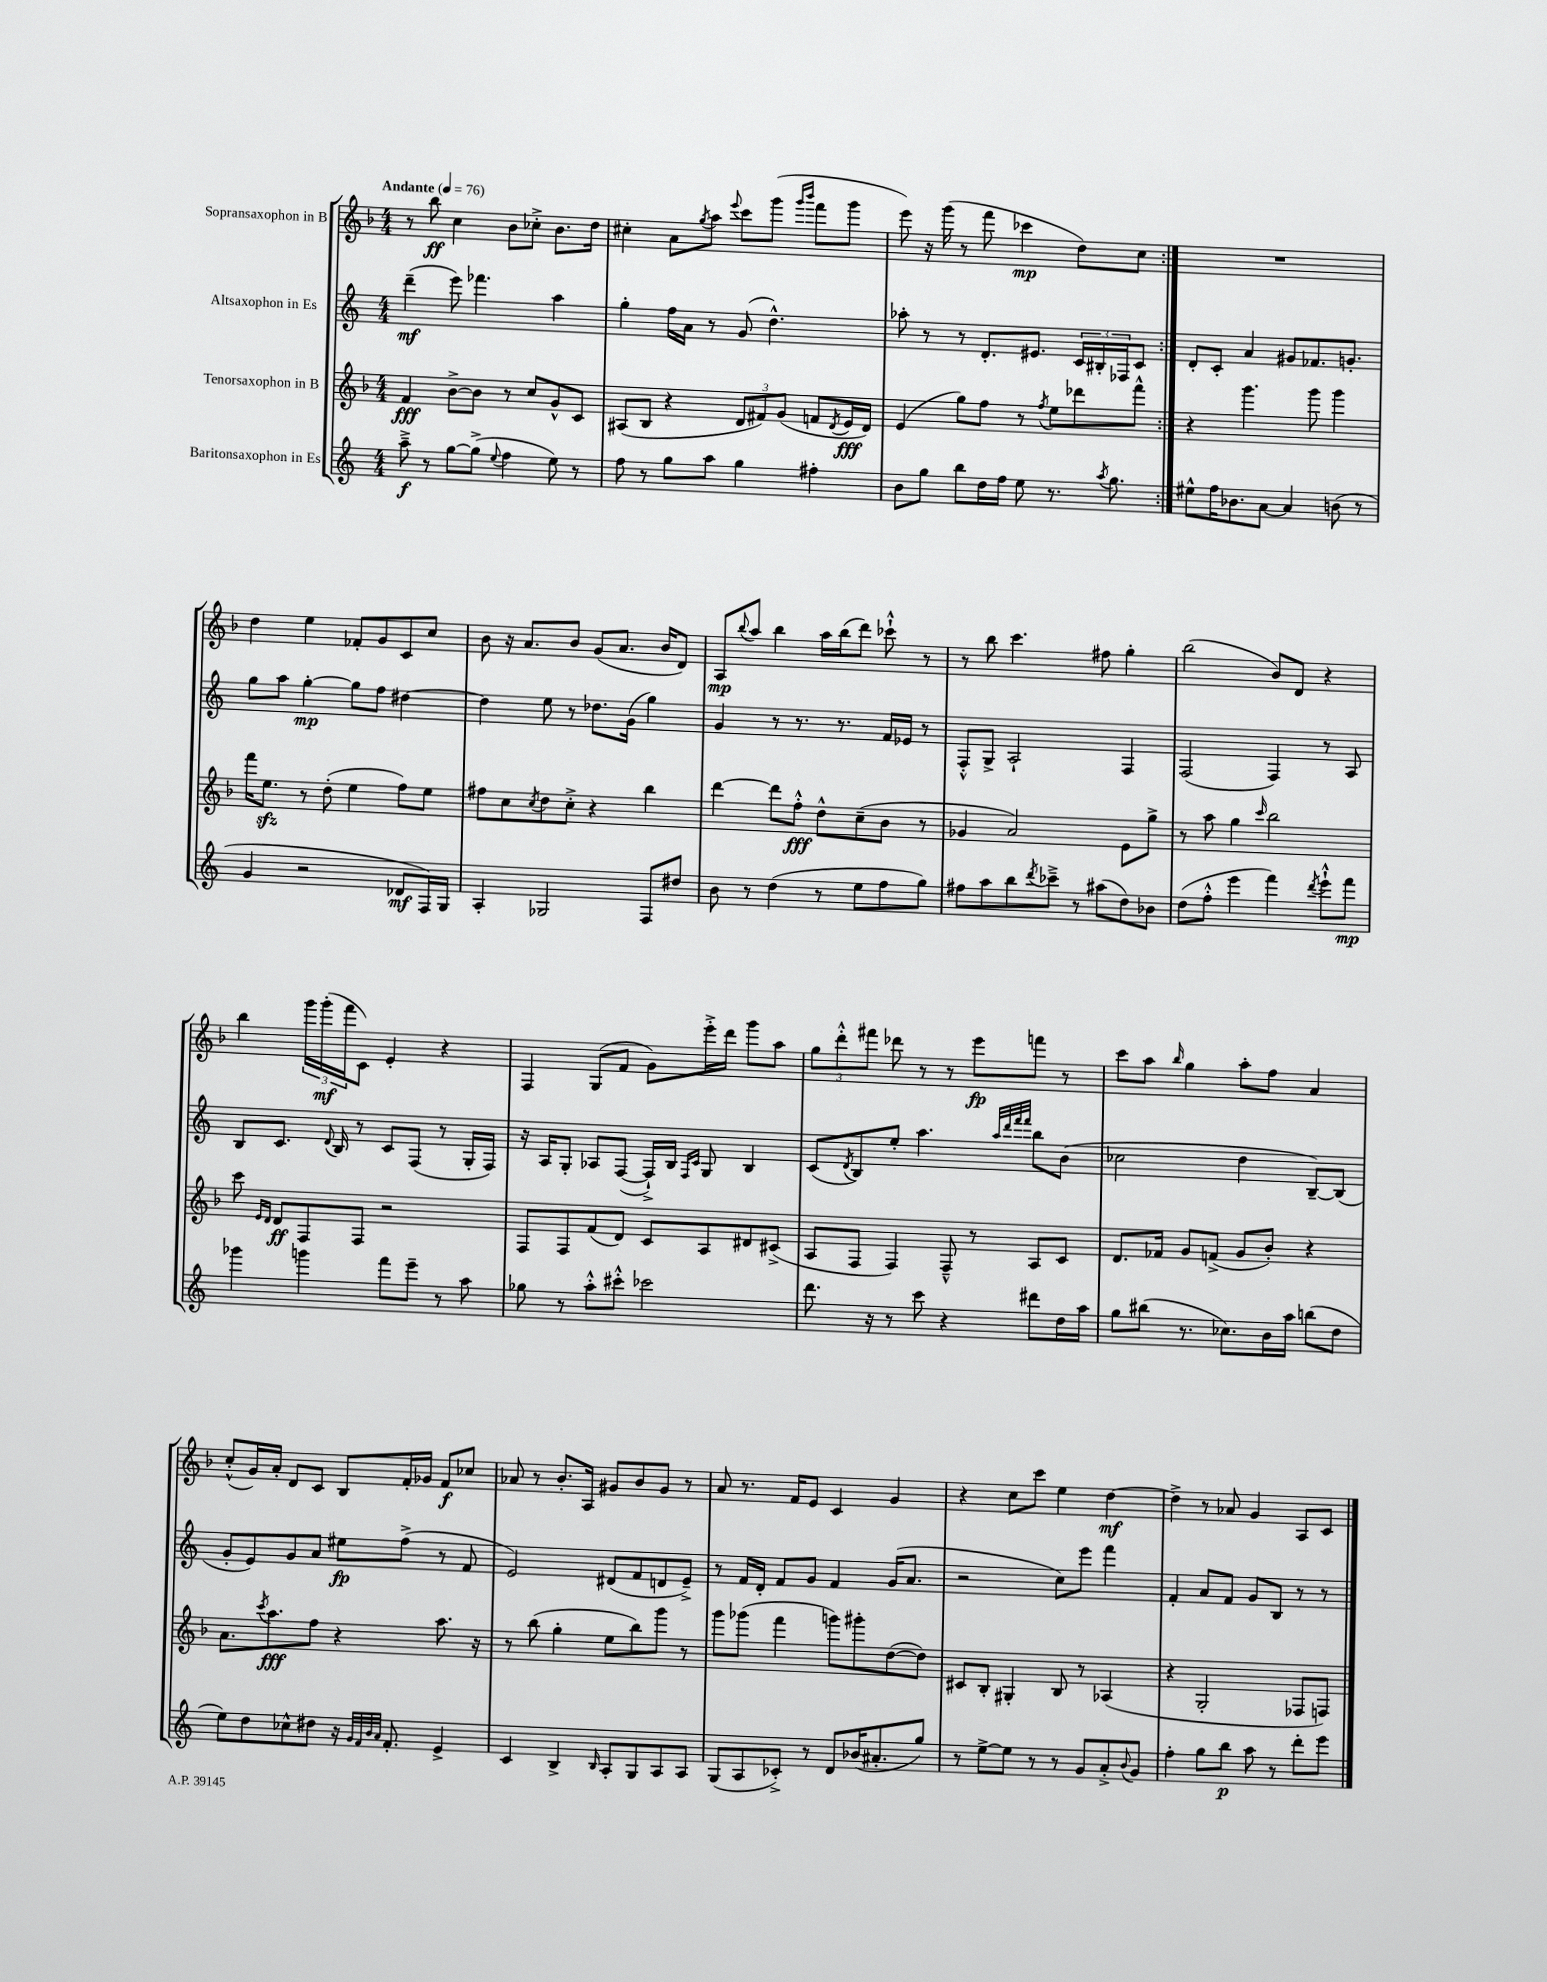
<<
\new StaffGroup <<
\new Staff = "s0" \with { instrumentName = "Sopransaxophon in B" } {
    \clef treble \key f \major \numericTimeSignature \time 4/4 \tempo "Andante" 4 = 76
    \repeat volta 2 { r8 bes''8\ff c''4 bes'8 ces''8-.-> bes'8. d''16 |
    cis''4-. a'8 \acciaccatura { g''8 } a''8 \appoggiatura { e'''8 } c'''8 g'''8( \grace { g'''16 bes'''16 } f'''8 g'''8 |
    e'''8) r16 g'''16( r8 f'''8 ces'''4\mp d''8) c''8 | }
    R1 |
    d''4 e''4 fes'8-. g'8 c'8 c''8 |
    bes'8 r16 a'8. bes'8 g'8( a'8. bes'16 d'8) |
    a8\mp \appoggiatura { bes''8 } a''8 bes''4 a''16 bes''16( d'''8) ces'''8-!-^ r8 |
    r8 bes''8 c'''4. fis''8 g''4-. |
    bes''2( bes'8) d'8 r4 |
    bes''4 \tuplet 3/2 { g'''16 g'''16-.\mf( f'''16 } c'8) e'4-. r4 |
    f4 g8( f'8 g'8) e'''16-.-> d'''16 g'''8 a''8 |
    \tuplet 3/2 { g''8 d'''8-.-^ fis'''8 } des'''8 r8 r8 e'''8\fp f'''8 r8 |
    c'''8 a''8 \grace { bes''16 } g''4 a''8-. f''8 a'4 |
    c''8-.-^( g'16) a'16-. d'8 c'8 bes8 f'16-. ges'16 f'8\f ces''8 |
    aes'8 r8 bes'8.-. a16 gis'8 bes'8 gis'8 r8 |
    a'8 r8. f'16 e'8 c'4 g'4 |
    r4 c''8 c'''8 e''4 d''4~\mf |
    d''4-> r8 aes'8 g'4 a8 c'8 \bar "|." |
}
\new Staff = "s1" \with { instrumentName = "Altsaxophon in Es" } {
    \clef treble \key c \major \numericTimeSignature \time 4/4
    \repeat volta 2 { d'''4--\mf( e'''8) fes'''4. a''4 |
    g''4-. f''16 a'16 r8 g'8( d''4.-^) |
    aes''8-. r8 r8 d'8.-. eis'8. \tuplet 3/2 { c'16 bis16-. fes16 } c'8 | }
    d'8-. c'8-. a'4 gis'8 fes'8. g'8.-. |
    g''8 a''8 g''4~-.\mp g''8 f''8 dis''4~ |
    dis''4 e''8 r8 des''8. g'16( g''4) |
    g'4 r8 r8. r8. f'16 ees'16 r8 |
    f8-.-^ g8-> a2-! f4 |
    f2( f4) r8 a8 |
    b8 c'8. \appoggiatura { d'8 } b16 r8 c'8 f8( r8 g16-. f16) |
    r16 a16 g8-. aes8 f8~( f16-!->) b16 \grace { f16 c'16 } g8 b4 |
    c'8( \acciaccatura { d'8 } b8) e''8-. a''4. \grace { a''32 d'''32 f'''32 f'''32 } b''8 b'8( |
    ces''2 d''4 b8~--) b8( |
    g'8-. e'8) g'8 a'8 eis''8\fp f''8->( r8 f'8 |
    e'2) dis'8( f'8 d'8 e'8--->) |
    r8 f'16 d'16-. f'8 g'8 f'4 g'16( a'8. |
    r2 c''8) e'''8 f'''4 |
    f'4-. a'8 f'8 g'8 b8 r8 r8 \bar "|." |
}
\new Staff = "s2" \with { instrumentName = "Tenorsaxophon in B" } {
    \clef treble \key f \major \numericTimeSignature \time 4/4
    \repeat volta 2 { f'4\fff bes'8~-> bes'8 r8 c''8 g'8-^ c'8 |
    ais8( bes8 r4 \tuplet 3/2 { d'8 fis'8) g'8( } f'8 \acciaccatura { d'8 } e'16\fff d'16) |
    e'4( g''8) f''8 r8 \acciaccatura { f''8 } e''8 des'''8 f'''8-^ | }
    r4 g'''4. g'''8 g'''4 |
    f'''16 e''8.\sfz r8 d''8-.( e''4 f''8) e''8 |
    fis''8 c''8 \acciaccatura { c''8 } d''8 c''8-.-> r4 bes''4 |
    d'''4~ d'''8 f''8-.-^\fff d''8-^ c''8--( bes'8 r8 |
    ges'4 a'2) e'8 g''8-> |
    r8 a''8 g''4 \grace { c'''16 } bes''2 |
    c'''8 \grace { e'16 d'16 } d'8\ff f8 f8 r2 |
    f8 f8 f'8( d'8) c'8 a8 dis'8 cis'8->( |
    a8 f8 f4) f8---^ r8 a8 c'8 |
    d'8. fes'16 g'8 f'8->( g'8 bes'8-.) r4 |
    a'8. \acciaccatura { c'''8 } a''8.\fff f''8 r4 a''8. r16 |
    r8 bes''8( g''4-. e''8 bes''8) g'''8 r8 |
    g'''8 ges'''8( f'''4 g'''8) gis'''8-. d''8~( d''8) |
    cis'8 bes8-. gis4-. bes8 r8 aes4( |
    r4 g2-. fes8 f8) \bar "|." |
}
\new Staff = "s3" \with { instrumentName = "Baritonsaxophon in Es" } {
    \clef treble \key c \major \numericTimeSignature \time 4/4
    \repeat volta 2 { a''8--->\f r8 g''8~ g''8->( \appoggiatura { e''8 } f''4 e''8) r8 |
    f''8 r8 g''8 a''8 g''4 fis''4-. |
    b'8 g''8 b''8 d''16 f''16 e''8 r8. \acciaccatura { a''8 } g''8. | }
    eis''8-^ f''16 bes'8. a'8~ a'4 b'8( r8 |
    g'4 r2 des'8\mf f16) g16 |
    a4-. ges2 f8 dis''8 |
    b'8 r8 d''4( r8 e''8 f''8 g''8) |
    fis''8 a''8 b''8 \acciaccatura { d'''8 } ces'''8---> r8 ais''8( d''8) bes'8 |
    d''8( f''8-.-^ e'''4 f'''4) \acciaccatura { d'''8 } e'''8-!-^ f'''8\mp |
    ges'''4 g'''4 f'''8 e'''8-- r8 a''8 |
    ges''8 r8 a''8-.-^ cis'''8-.-^ ces'''2 |
    d'''8. r16 r8 c'''8 r4 dis'''8 d''16 a''16 |
    g''8 bis''8( r8. ces''8.) b'16 a''16 b''8( d''8 |
    e''8) d''8 ces''8-^ dis''8 r16 \grace { g'32 f'32 b'32 a'32 } f'8.-. e'4-> |
    c'4 b4-> \grace { b16 } a8-. g8 a8 a8 |
    g8( a8 ces'8-.->) r8 d'8 bes'16( ais'8.-. g''8) |
    r8 e''8~-> e''8 r8 r8 g'8 a'8-.-> \appoggiatura { b'8 } g'8 |
    f''4-. g''8 b''8\p a''8 r8 d'''8-. e'''8 \bar "|." |
}
>>
>>
\layout { \context { \Score \remove "Bar_number_engraver" } }
